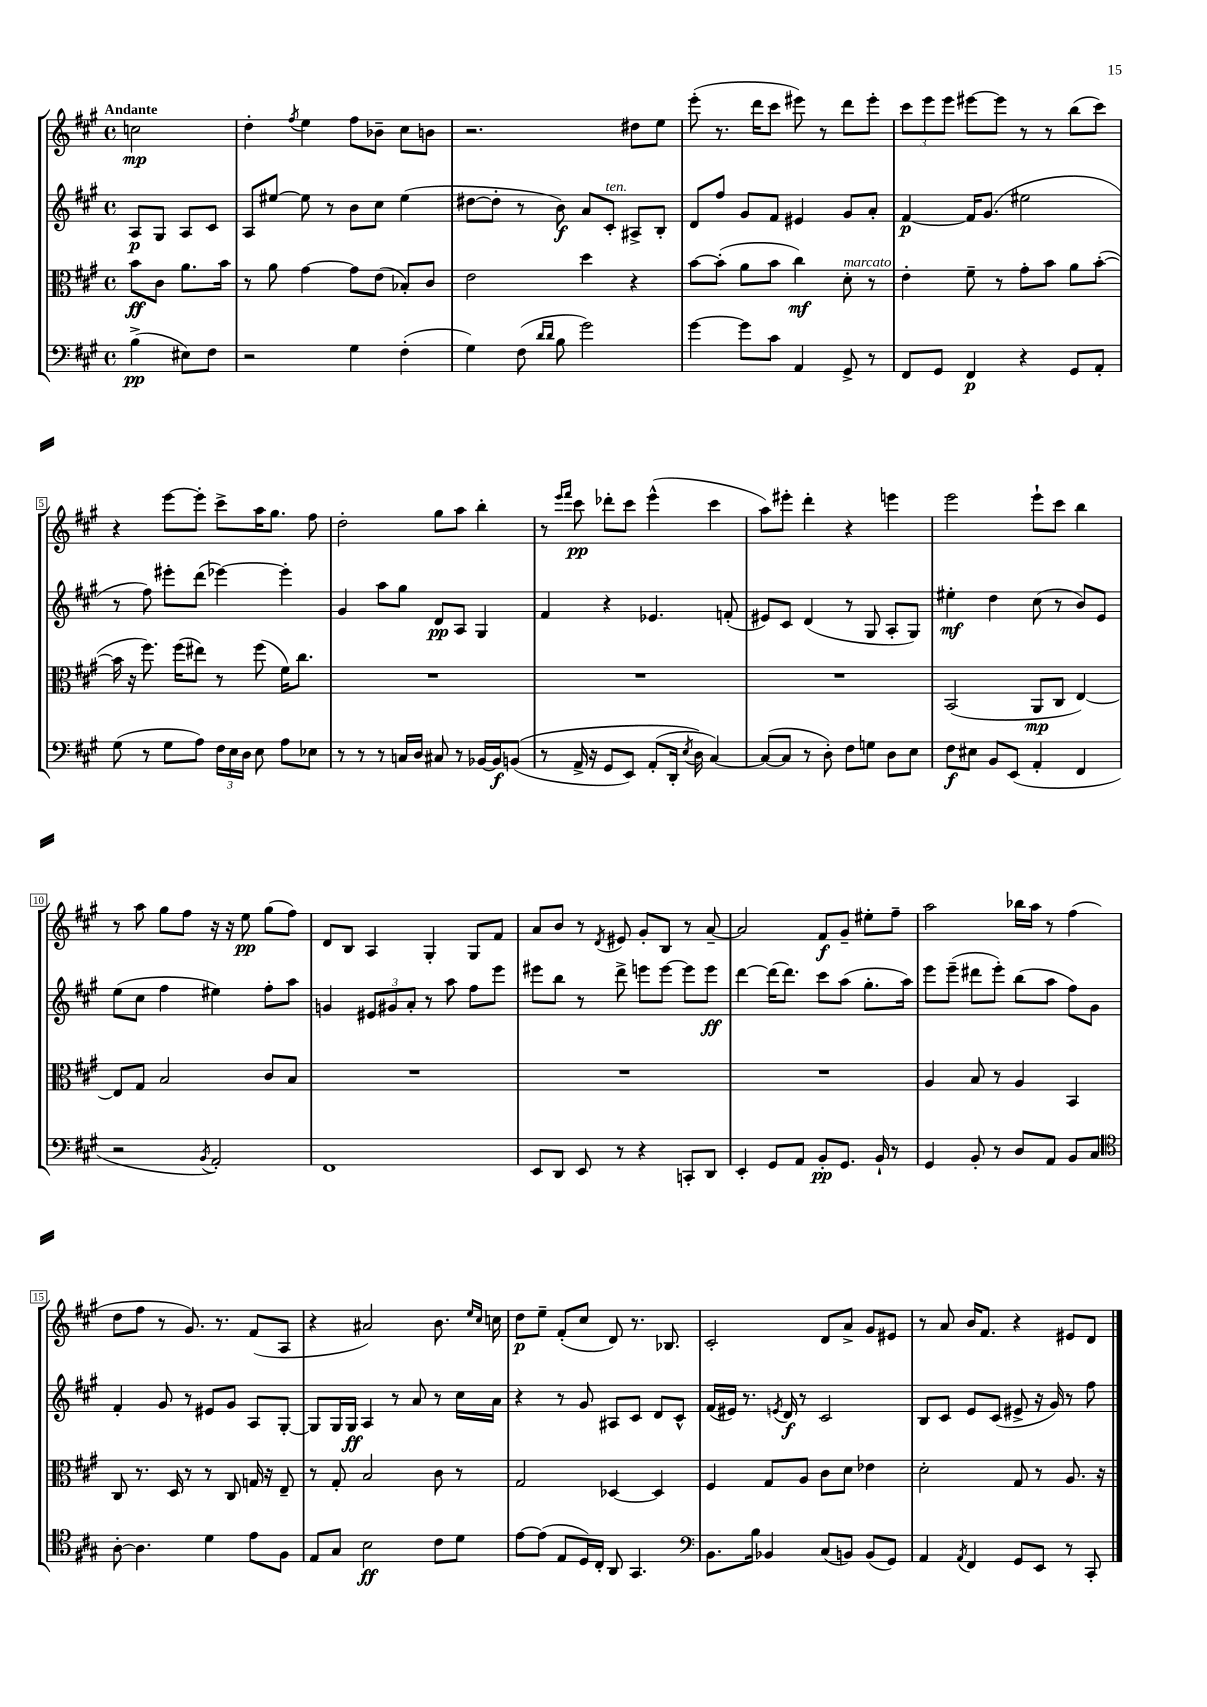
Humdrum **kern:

**kern	**kern	**kern	**kern
*staff4	*staff3	*staff2	*staff1
*clefF4	*clefC3	*clefG2	*clefG2
*k[f#c#g#]	*k[f#c#g#]	*k[f#c#g#]	*k[f#c#g#]
*M4/4	*M4/4	*M4/4	*M4/4
*met(c)	*met(c)	*met(c)	*met(c)
(4B^	8b	8A	2cc
.	8c#	8G#	.
8E#)	8.a	8A	.
8F#	.	8c#	.
.	16b	.	.
=	=	=	=
2r	8r	8A	4dd'
.	8a	[8ee#	.
.	.	.	8qff#
.	[4g#	8ee#]	4ee
.	.	8r	.
4G#	8g#]	8b	8ff#
.	(8e	8cc#	8b-~
(4F#'	8B-')	(4ee#	8cc#
.	8c#	.	8b
=	=	=	=
4G#)	2e	[8dd#	2.r
.	.	8dd#']	.
(8F#	.	8r	.
16qqd	.	.	.
16qqd	.	.	.
8B	.	8b)	.
2g#)	4dd	8a	.
.	.	8c#'	.
.	4r	8A#^	8dd#
.	.	8B'	8ee
=	=	=	=
[4g#	[8b	8d	(8eee'
.	(8b']	8ff#	8.r
8g#]	8a	8g#	.
.	.	.	16ddd
8c#	8b	8f#	8ccc#
4AA	4cc#)	4e#	8eee#)
.	.	.	8r
8GG#^	8d'	8g#	8ddd
8r	8r	8a'	8eee#'
=	=	=	=
8FF#	4e'	[4f#	12ccc#
.	.	.	12eee
8GG#	.	.	.
.	.	.	12eee
4FF#	8f#~	16f#]	[8eee#
.	.	(8.g#	.
.	8r	.	8eee#]
4r	8g#'	2ee#	8r
.	8b	.	8r
8GG#	8a	.	(8bb
8AA'	([8b'	.	8ccc#)
=	=	=	=
(8G#	16b]	8r	4r
.	16r	.	.
8r	8.ff#)	8ff#)	.
8G#	.	8eee#'	[8eee
.	(16ff#	.	.
8A)	8ee#)	(8ddd	8eee']
24F#	8r	[4eee-)	8ccc#^
24E	.	.	.
24D	.	.	.
8E	(8ff#	.	16aa
.	.	.	8.gg#
8A	16f#)	4eee-']	.
.	8.cc#	.	.
8E-	.	.	8ff#
=	=	=	=
8r	1r	4g#	2dd'
8r	.	.	.
8r	.	8aa	.
16C	.	8gg#	.
16D	.	.	.
8C#	.	8d	8gg#
8r	.	8A	8aa
[16BB-	.	4G#	4bb'
16BB-]	.	.	.
&((8BB	.	.	.
=	=	=	=
8r	1r	4f#	8r
.	.	.	16qqeee
.	.	.	16qqfff#
16AA^	.	.	8ccc#
16r	.	.	.
8GG#	.	4r	8ddd-'
8EE)	.	.	8ccc#
(8AA'	.	4.e-	(4eee^^
16DD'	.	.	.
8qE	.	.	.
16D&)	.	.	.
[4C#)	.	.	4ccc#
.	.	(8f'	.
=	=	=	=
(8C#_	1r	8e#)	8aa)
8C#]	.	8c#	8eee#'
8r	.	(4d	4ddd'
8D')	.	.	.
8F#	.	8r	4r
8G	.	8G#	.
8D	.	8A'	4eee
8E	.	8G#)	.
=	=	=	=
8F#	(2BB	4ee#'	2eee
8E#	.	.	.
8BB	.	4dd	.
(8EE	.	.	.
4AA'	8AA	(8cc#	8eee`
.	8C#	8r	8ccc#
4FF#	[4E)	8b)	4bb
.	.	8e	.
=	=	=	=
2r	8E]	(8ee	8r
.	8G#	8cc#	8aa
.	2B	4ff#	8gg#
.	.	.	8ff#
8qBB	.	.	.
2AA')	.	4ee#)	16r
.	.	.	16r
.	.	.	8ee
.	8c#	8ff#'	(8gg#
.	8B	8aa	8ff#)
=	=	=	=
1FF#	1r	4g	8d
.	.	.	8B
.	.	12e#	4A
.	.	12g#	.
.	.	12a'	.
.	.	8r	4G#'
.	.	8aa	.
.	.	8ff#	8G#
.	.	8eee	8f#
=	=	=	=
8EE	1r	8eee#	8a
8DD	.	8bb	8b
8EE	.	8r	8r
.	.	.	8qd
8r	.	8ddd^	8e#
4r	.	8eee	8g#'
.	.	[8eee	8B
8CC'	.	8eee]	8r
8DD	.	8eee	[8a~
=	=	=	=
4EE'	1r	[4ddd	2a]
8GG#	.	(16ddd]	.
.	.	8.ddd)	.
8AA	.	.	.
8BB'	.	8ccc#	8f#
8.GG#	.	(8aa	8g#~
.	.	8.gg#'	8ee#'
16BB`	.	.	.
8r	.	.	8ff#~
.	.	16aa)	.
=	=	=	=
4GG#	4A	8eee	2aa
.	.	(8eee~	.
8BB'	8B	8ddd#	.
8r	8r	8eee')	.
8D	4A	(8bb	16bb-
.	.	.	16aa
8AA	.	8aa	8r
8BB	4BB	8ff#)	(4ff#
8C#	.	8g#	.
=	=	=	=
*clefC4	*	*	*
[8A'	8C#	4f#'	8dd
4.A]	8.r	.	8ff#
.	.	8g#	8r
.	16D	.	.
.	8r	8r	8.g#)
4d	8r	8e#	.
.	.	.	8.r
.	8C#	8g#	.
8e	16G	8A	(8f#
.	16r	.	.
8F#	8E~	[8G#'	8A
=	=	=	=
8E	8r	8G#]	4r
8G#	8G#'	16G#	.
.	.	16G#	.
2B	2B	4A	2a#)
.	.	8r	.
.	.	8a	.
8c#	8c#	8r	8.b
8d	8r	16cc#	.
.	.	.	16qqee
.	.	.	16qqcc#
.	.	16a	16cc
=	=	=	=
[8e	2G#	4r	8dd
(8e]	.	.	8ee~
8E	.	8r	(8f#'
16D)	.	8g#	8cc#
16C#'	.	.	.
8AA	[4D-	8A#	8d)
4.GG#	.	8c#	8.r
.	4D-]	8d	.
.	.	.	8.B-
.	.	8c#^^	.
=	=	=	=
*clefF4	*	*	*
8.BB	4F#	(16f#	2c#'
.	.	16e#)	.
.	.	8.r	.
16B	.	.	.
4BB-	8G#	.	.
.	.	8qe	.
.	.	16d	.
.	8A	8r	.
(8C#	8c#	2c#	8d
8BB)	8d	.	8a^
(8BB	4e-	.	8g#
8GG#)	.	.	8e#
=	=	=	=
4AA	2d'	8B	8r
.	.	8c#	8a
8qAA	.	.	.
4FF#	.	8e	16b
.	.	.	8.f#
.	.	(8c#	.
8GG#	8G#	8e#^	4r
8EE	8r	16r	.
.	.	16g#)	.
8r	8.A	8r	8e#
8CC#'	.	8ff#	8d
.	16r	.	.
==	==	==	==
*-	*-	*-	*-
